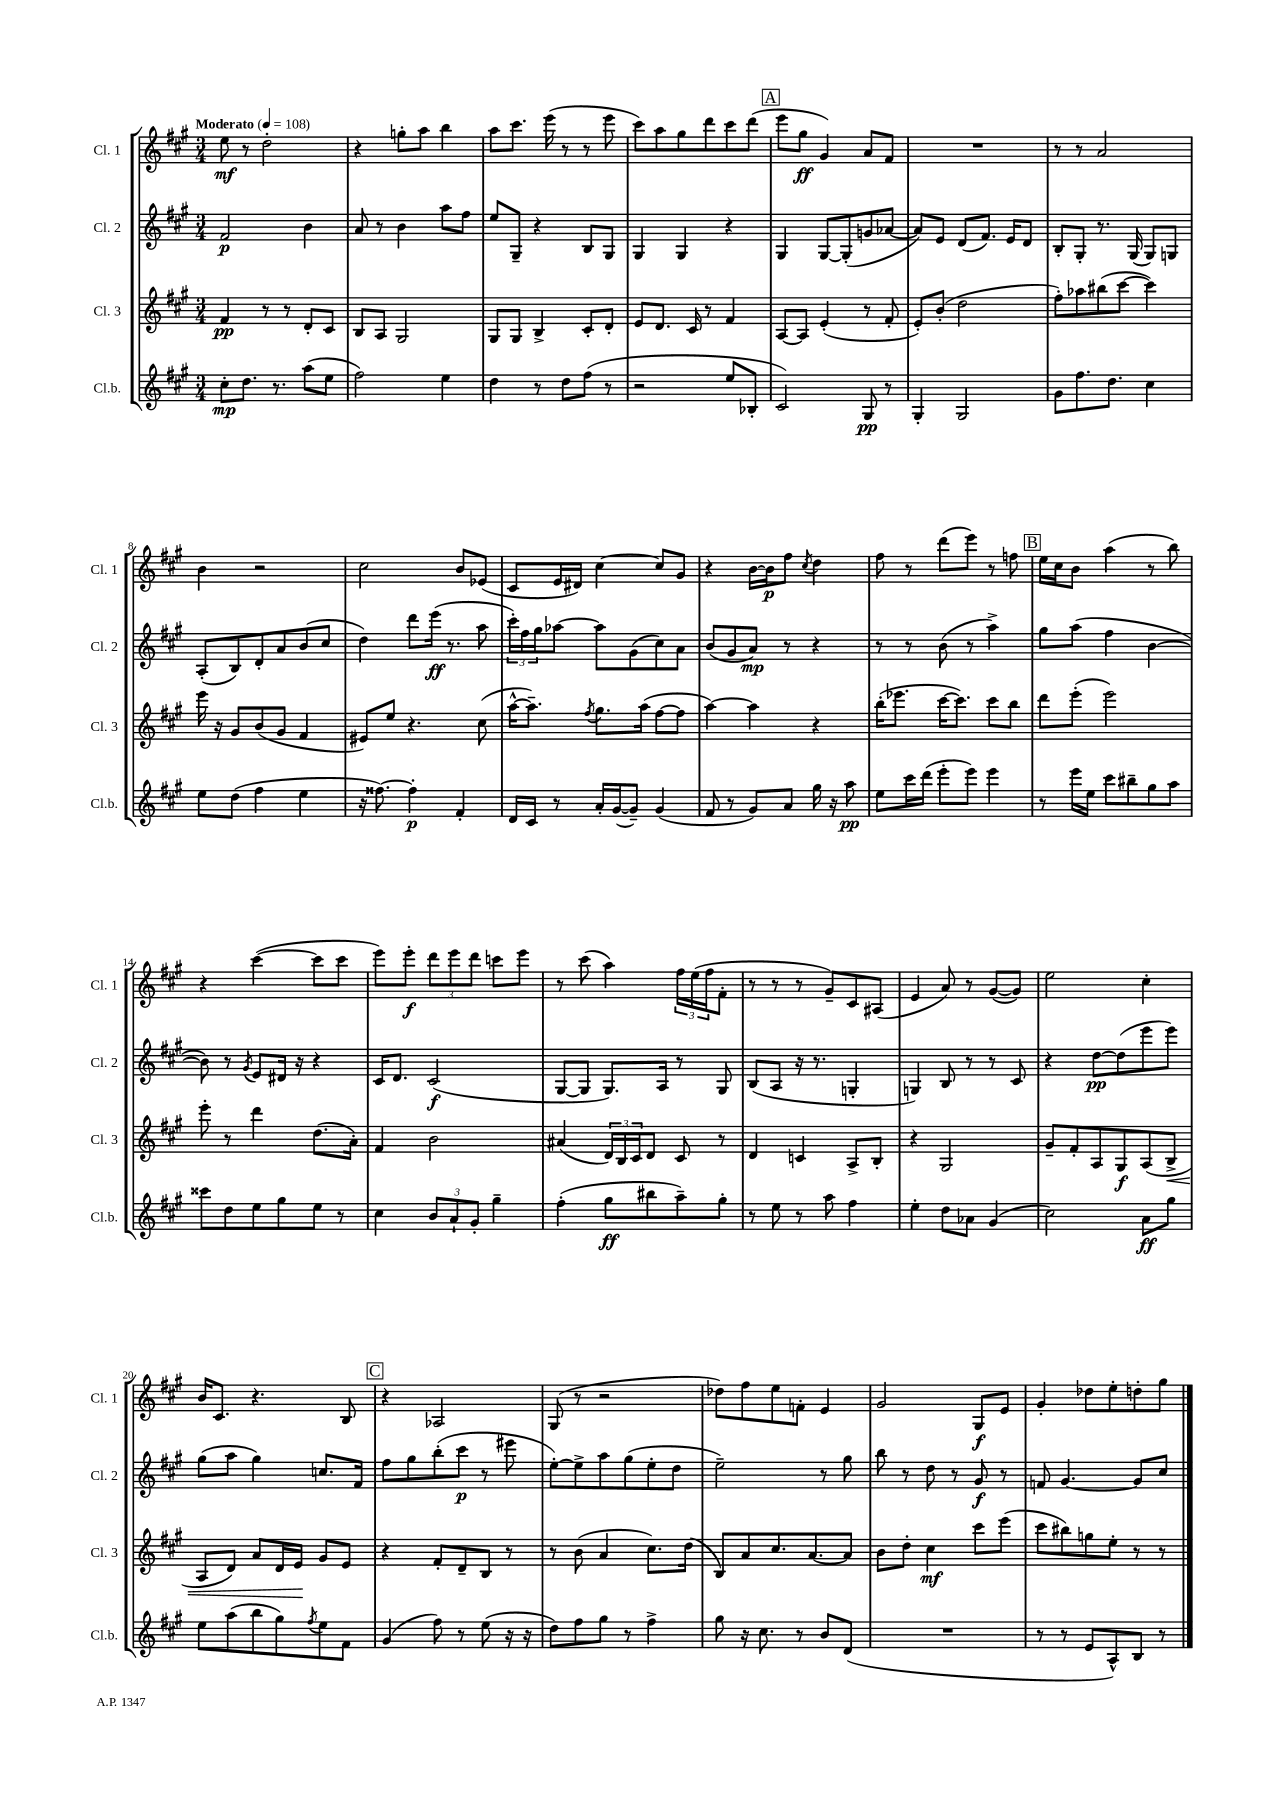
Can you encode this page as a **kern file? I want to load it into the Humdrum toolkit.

**kern	**dynam	**kern	**dynam	**kern	**dynam	**kern	**dynam
*part4	*part4	*part3	*part3	*part2	*part2	*part1	*part1
*staff4	*staff4	*staff3	*staff3	*staff2	*staff2	*staff1	*staff1
*I"Cl.b.	*	*I"Cl. 3	*	*I"Cl. 2	*	*I"Cl. 1	*
*I'Cl.b.	*	*I'Cl. 3	*	*I'Cl. 2	*	*I'Cl. 1	*
*clefG2	*	*clefG2	*	*clefG2	*	*clefG2	*
*k[f#c#g#]	*	*k[f#c#g#]	*	*k[f#c#g#]	*	*k[f#c#g#]	*
*M3/4	*	*M3/4	*	*M3/4	*	*M3/4	*
*MM108	*	*MM108	*	*MM108	*	*MM108	*
=1	=1	=1	=1	=1	=1	=1	=1
!	!	!	!	!	!	!LO:TX:a:B:t=Moderato	!
8cc#'\L	mp	4f#/	pp	2f#/	p	8ee\	mf
8.dd\J	.	.	.	.	.	8r	.
.	.	8r	.	.	.	2dd'\	.
8.r	.	.	.	.	.	.	.
.	.	8r	.	.	.	.	.
(8aa\L	.	8d'/L	.	4b\	.	.	.
8ee\J	.	8c#/J	.	.	.	.	.
=2	=2	=2	=2	=2	=2	=2	=2
2ff#\)	.	8B/L	.	8a/	.	4r	.
.	.	8A/J	.	8r	.	.	.
.	.	2G#/	.	4b\	.	8ggn'\L	.
.	.	.	.	.	.	8aa\J	.
4ee\	.	.	.	8aa\L	.	4bb\	.
.	.	.	.	8ff#\J	.	.	.
=3	=3	=3	=3	=3	=3	=3	=3
4dd\	.	8G#/L	.	8ee/L	.	8aa\L	.
.	.	8G#/J	.	8G#~/J	.	8.ccc#\J	.
8r	.	4B^/	.	4r	.	.	.
.	.	.	.	.	.	(16eee\	.
8dd\L	.	.	.	.	.	8r	.
(8ff#\J	.	8c#'/L	.	8B/L	.	8r	.
8r	.	8d'/J	.	8G#/J	.	8eee\	.
=4	=4	=4	=4	=4	=4	=4	=4
2r	.	8e/L	.	4G#/	.	8ccc#\L)	.
.	.	8.d/J	.	.	.	8aa\	.
.	.	.	.	4G#/	.	8gg#\	.
.	.	16c#/	.	.	.	.	.
.	.	8r	.	.	.	8ddd\	.
8ee/L	.	4f#/	.	4r	.	8ccc#\	.
8B-X'/J	.	.	.	.	.	(8ddd\J	.
!!LO:REH:place=s1:t=A
=5	=5	=5	=5	=5	=5	=5	=5
2c#/)	.	[8A/L	.	4G#/	.	8eee\L	.
.	.	8A/J]	.	.	.	8gg#\J	ff
.	.	(4e'/	.	[8G#/L	.	4g#/)	.
.	.	.	.	(8G#'/]	.	.	.
8G#/	pp	8r	.	8gn/	.	8a/L	.
8r	.	8f#'/	.	[8a-X/J	.	8f#/J	.
=6	=6	=6	=6	=6	=6	=6	=6
4G#'/	.	8e'/L)	.	8a-/L])	.	2.r	.
.	.	(8b'/J	.	8e/J	.	.	.
2G#/	.	2dd\	.	(8d/L	.	.	.
.	.	.	.	8.f#/J)	.	.	.
.	.	.	.	16e/KL	.	.	.
.	.	.	.	8d/J	.	.	.
=7	=7	=7	=7	=7	=7	=7	=7
8g#\L	.	8ff#'\L)	.	8B'/L	.	8r	.
8.ff#\	.	8aa-X\	.	8G#'/J	.	8r	.
.	.	(8bb#X\	.	8.r	.	2a/	.
8.dd\J	.	.	.	.	.	.	.
.	.	[8ccc#\J	.	.	.	.	.
.	.	.	.	(16G#/	.	.	.
4cc#\	.	4ccc#\])	.	8G#/L)	.	.	.
.	.	.	.	8Gn/J	.	.	.
!!LO:LB:g=z
=8	=8	=8	=8	=8	=8	=8	=8
8ee\L	.	16eee\	.	(8A'/L	.	4b\	.
.	.	16r	.	.	.	.	.
(8dd\J	.	8g#/L	.	8B/)	.	.	.
4ff#\	.	(8b/	.	8d'/	.	2r	.
.	.	8g#/J	.	8a/	.	.	.
4ee\	.	4f#/	.	(8b/	.	.	.
.	.	.	.	8cc#/J	.	.	.
=9	=9	=9	=9	=9	=9	=9	=9
16r	.	8e#X/L)	.	4dd\)	.	2cc#\	.
[8.ff##X\)	.	.	.	.	.	.	.
.	.	8ee/J	.	.	.	.	.
4ff##'\]	p	4.r	.	8ddd\L	.	.	.
.	.	.	.	(16eee\Jk	ff	.	.
.	.	.	.	8.r	.	.	.
4f#'/	.	.	.	.	.	8b/L	.
.	.	(8cc#\	.	8aa\	.	(8e-X/J	.
=10	=10	=10	=10	=10	=10	=10	=10
16d/LL	.	[16aa^^\KL	.	24ccc#'\LL)	.	8c#/L	.
.	.	.	.	24ff#\	.	.	.
16c#/JJ	.	8.aa~\J])	.	.	.	.	.
.	.	.	.	24gg#\J	.	.	.
8r	.	.	.	[8aa-X\J	.	16e/L	.
.	.	.	.	.	.	16d#X/JJ)	.
.	.	8qff#/	.	.	.	.	.
16a'/LL	.	8.gg#\L	.	8aa-\L]	.	[4cc#\	.
([16g#/J	.	.	.	.	.	.	.
8g#~/J])	.	.	.	(8g#\	.	.	.
.	.	(16aa\Jk	.	.	.	.	.
(4g#/	.	[8ff#\L	.	8cc#\)	.	8cc#/L]	.
.	.	8ff#\J]	.	8a\J	.	8g#/J	.
=11	=11	=11	=11	=11	=11	=11	=11
8f#/	.	[4aa\)	.	(8b/L	.	4r	.
8r	.	.	.	8g#/	.	.	.
8g#/L)	.	4aa\]	.	8a/J)	mp	[16b\LL	.
.	.	.	.	.	.	16b\J]	p
8a/J	.	.	.	8r	.	8ff#\J	.
.	.	.	.	.	.	8qcc#/	.
16gg#\	.	4r	.	4r	.	4dd\	.
16r	.	.	.	.	.	.	.
8aa\	pp	.	.	.	.	.	.
=12	=12	=12	=12	=12	=12	=12	=12
8ee\L	.	(16bb'\KL	.	8r	.	8ff#\	.
.	.	8.eee-X\J	.	.	.	.	.
16ccc#\L	.	.	.	8r	.	8r	.
(16ddd\JJ	.	.	.	.	.	.	.
8eee'\L	.	[16ccc#\KL	.	(8b\	.	(8ddd\L	.
.	.	8.ccc#\J])	.	.	.	.	.
8eee\J)	.	.	.	8r	.	8eee\J)	.
4eee\	.	8ccc#\L	.	4aa^\)	.	8r	.
.	.	8bb\J	.	.	.	8ffn\	.
!!LO:REH:place=s1:t=B
=13	=13	=13	=13	=13	=13	=13	=13
8r	.	8ddd\L	.	8gg#\L	.	16ee\LL	.
.	.	.	.	.	.	16cc#\J	.
16eee\LL	.	(8eee'\J	.	(8aa\J	.	8b\J	.
16ee\JJ	.	.	.	.	.	.	.
8ccc#\L	.	2eee\)	.	4ff#\	.	(4aa\	.
8bb#X~\	.	.	.	.	.	.	.
8gg#\	.	.	.	[4b\	.	8r	.
8aa\J	.	.	.	.	.	8bb\)	.
!!LO:LB:g=z
=14	=14	=14	=14	=14	=14	=14	=14
8ccc##X\L	.	8eee'\	.	8b\])	.	4r	.
8dd\	.	8r	.	8r	.	.	.
.	.	.	.	8qg#/	.	.	.
8ee\	.	4ddd\	.	8e/L	.	([4ccc#\	.
8gg#\	.	.	.	16d#X/Jk	.	.	.
.	.	.	.	16r	.	.	.
8ee\J	.	(8.dd\L	.	4r	.	8ccc#\L]	.
8r	.	.	.	.	.	8ccc#\J	.
.	.	16a'\Jk)	.	.	.	.	.
=15	=15	=15	=15	=15	=15	=15	=15
4cc#\	.	4f#/	.	16c#/KL	.	8eee\L)	.
.	.	.	.	8.d/J	.	.	.
.	.	.	.	.	.	8eee'\J	f
12b/L	.	2b\	.	(2c#/	f	12ddd\L	.
12a`/	.	.	.	.	.	12eee\	.
12g#'/J	.	.	.	.	.	12ddd\J	.
4gg#~\	.	.	.	.	.	8cccn\L	.
.	.	.	.	.	.	8eee\J	.
=16	=16	=16	=16	=16	=16	=16	=16
(4ff#'\	.	(4a#X/	.	[8G#/L	.	8r	.
.	.	.	.	8G#/J]	.	(8ccc#\	.
8gg#\L	ff	24d/LL)	.	8.G#/L)	.	4aa\)	.
.	.	24B/	.	.	.	.	.
.	.	24c#/J	.	.	.	.	.
8bb#X\	.	8d/J	.	.	.	.	.
.	.	.	.	16A/Jk	.	.	.
8aa~\)	.	8c#/	.	8r	.	24ff#\LL	.
.	.	.	.	.	.	(24ee\	.
.	.	.	.	.	.	24ff#\J	.
8gg#'\J	.	8r	.	8G#/	.	8f#'\J	.
=17	=17	=17	=17	=17	=17	=17	=17
8r	.	4d/	.	(8B/L	.	8r	.
8ee\	.	.	.	8A/J	.	8r	.
8r	.	4cn/	.	16r	.	8r	.
.	.	.	.	8.r	.	.	.
8aa\	.	.	.	.	.	8g#~/L)	.
4ff#\	.	8A^/L	.	4Gn'/	.	8c#/	.
.	.	8B'/J	.	.	.	(8A#X/J	.
=18	=18	=18	=18	=18	=18	=18	=18
4ee'\	.	4r	.	4Gn/)	.	4e/	.
8dd\L	.	2G#/	.	8B/	.	8a/)	.
8a-X\J	.	.	.	8r	.	8r	.
(4g#/	.	.	.	8r	.	([8g#/L	.
.	.	.	.	8c#/	.	8g#/J])	.
=19	=19	=19	=19	=19	=19	=19	=19
2cc#\)	.	8g#~/L	.	4r	.	2ee\	.
.	.	8f#'/	.	.	.	.	.
.	.	8A/	.	[8dd\L	pp	.	.
.	.	8G#/	f	(8dd\]	.	.	.
8a\L	ff	(8A/	.	8eee\	.	4cc#'\	.
!	!	!	!LO:HP:b	!	!	!	!
8gg#\J	.	8B^/J	<	8eee\J)	.	.	.
!!LO:LB:g=z
=20	=20	=20	=20	=20	=20	=20	=20
8ee\L	.	8A/L	.	(8gg#\L	.	16b/KL	.
.	.	.	.	.	.	8.c#/J	.
(8aa\	.	8d/J)	.	8aa\J	.	.	.
8bb\	.	8a/L	.	4gg#\)	.	4.r	.
8gg#\)	.	16d/L	.	.	.	.	.
.	.	16e/JJ	.	.	.	.	.
8qff#/	.	.	.	.	.	.	.
8ee\	.	8g#/L	[	8.ccn/L	.	.	.
8f#\J	.	8e/J	.	.	.	8B/	.
.	.	.	.	16f#/Jk	.	.	.
!!LO:REH:place=s1:t=C
=21	=21	=21	=21	=21	=21	=21	=21
(4g#/	.	4r	.	8ff#\L	.	4r	.
.	.	.	.	8gg#\	.	.	.
8ff#\)	.	8f#'/L	.	(8bb'\	.	2A-X/	.
8r	.	8d~/	.	8ccc#\J	p	.	.
(8ee\	.	8B/J	.	8r	.	.	.
16r	.	8r	.	8eee#X\	.	.	.
16r	.	.	.	.	.	.	.
=22	=22	=22	=22	=22	=22	=22	=22
8dd\L)	.	8r	.	[8ee'\L)	.	(8G#/	.
8ff#\	.	(8b\	.	8ee^\]	.	8r	.
8gg#\J	.	4a/	.	8aa\	.	2r	.
8r	.	.	.	(8gg#\	.	.	.
4ff#^\	.	8.cc#\L)	.	8ee'\	.	.	.
.	.	.	.	8dd\J	.	.	.
.	.	(16dd\Jk	.	.	.	.	.
=23	=23	=23	=23	=23	=23	=23	=23
8gg#\	.	8B/L)	.	2ee~\)	.	8dd-X\L)	.
16r	.	8a/	.	.	.	8ff#\	.
8.cc#\	.	.	.	.	.	.	.
.	.	8.cc#/	.	.	.	8ee\	.
8r	.	.	.	.	.	8fn'\J	.
.	.	[8.a/	.	.	.	.	.
8b/L	.	.	.	8r	.	4e/	.
(8d/J	.	8a/J]	.	8gg#\	.	.	.
=24	=24	=24	=24	=24	=24	=24	=24
2.r	.	8b\L	.	8bb\	.	2g#/	.
.	.	8dd'\J	.	8r	.	.	.
.	.	4cc#\	mf	8dd\	.	.	.
.	.	.	.	8r	.	.	.
.	.	8ccc#\L	.	8g#/	f	8G#/L	f
.	.	(8eee\J	.	8r	.	8e/J	.
=25	=25	=25	=25	=25	=25	=25	=25
8r	.	8ccc#\L	.	8fn/	.	4g#'/	.
8r	.	8bb#X\)	.	[4.g#/	.	.	.
8e/L	.	8ggn\	.	.	.	8dd-X\L	.
8A^^/)	.	8ee'\J	.	.	.	8ee'\	.
8B/J	.	8r	.	8g#/L]	.	8ddn'\	.
8r	.	8r	.	8cc#/J	.	8gg#\J	.
==	==	==	==	==	==	==	==
*-	*-	*-	*-	*-	*-	*-	*-
